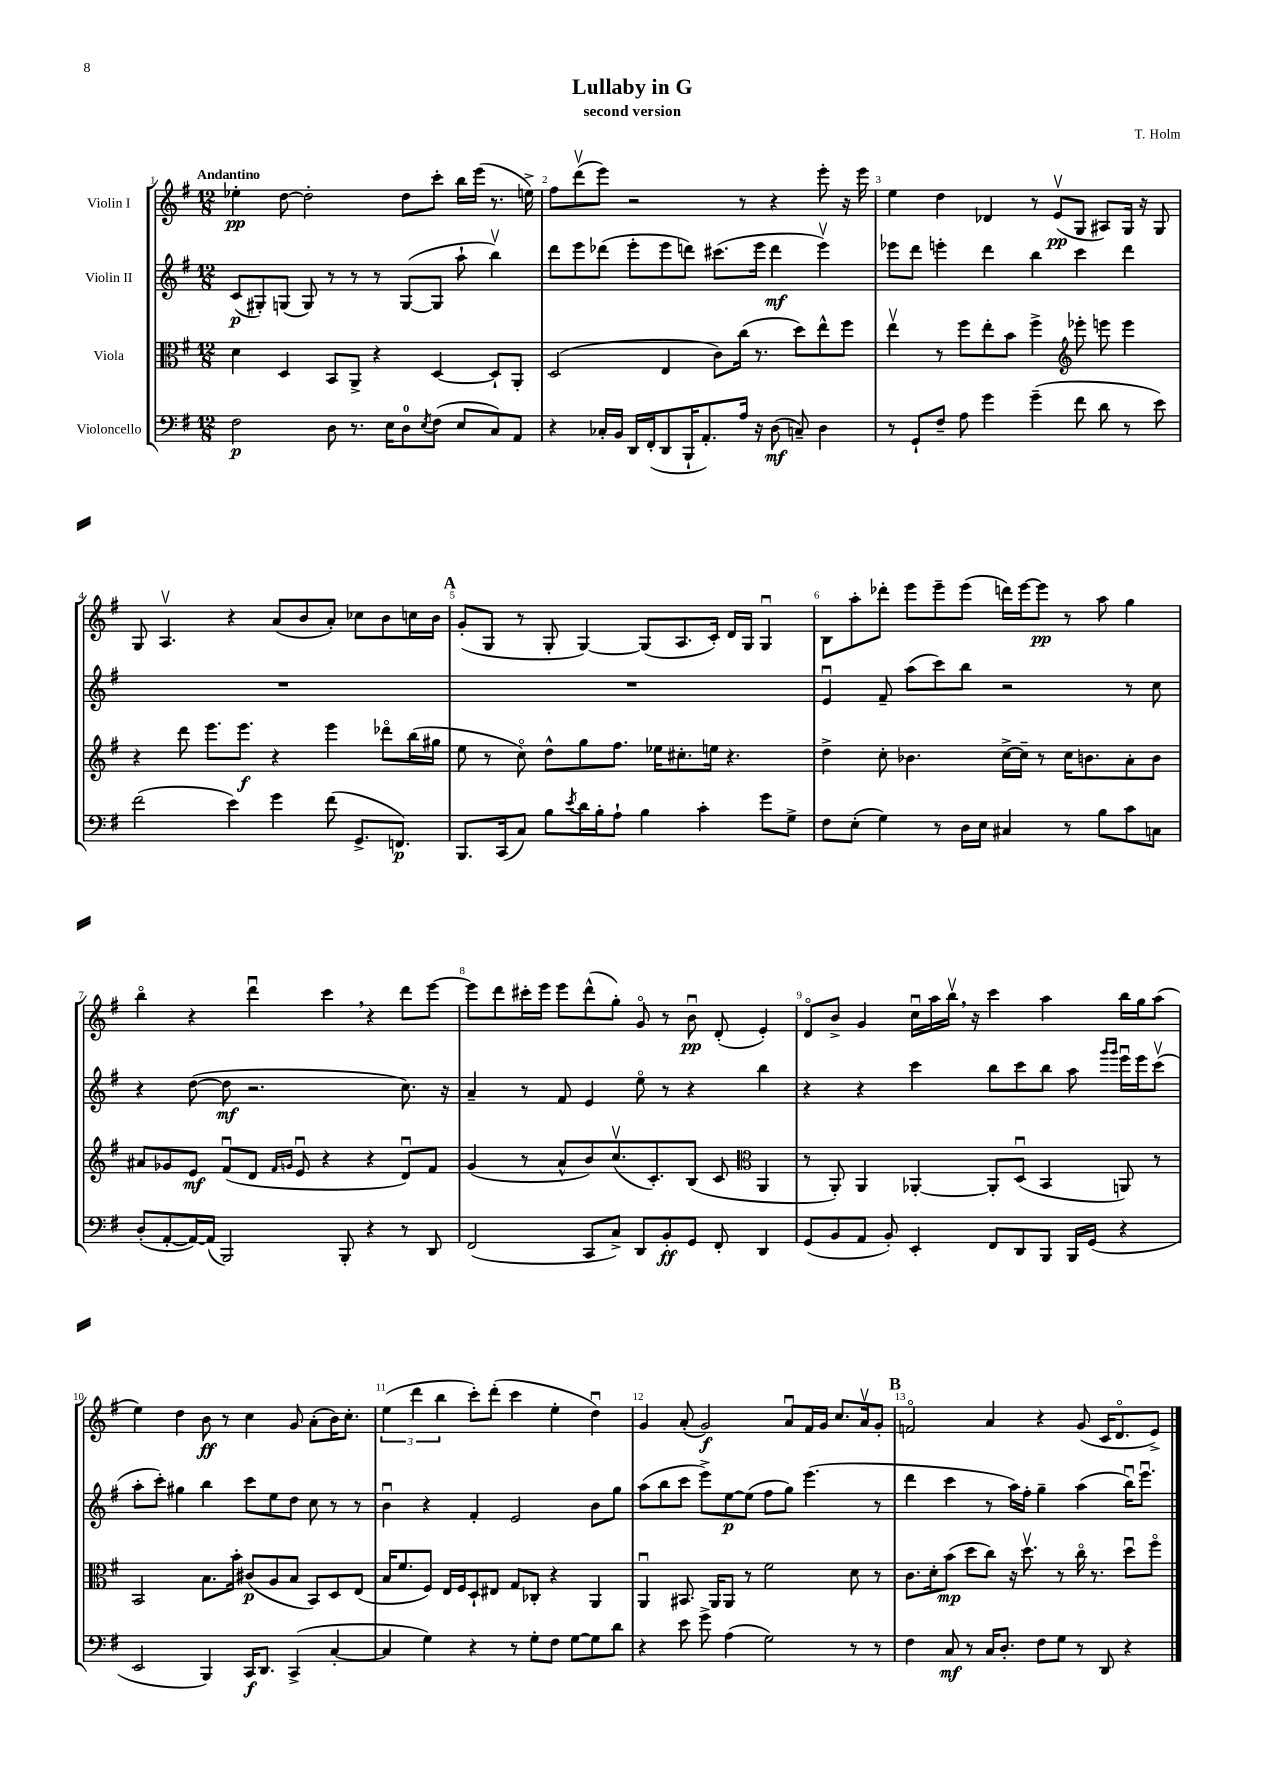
\header { title = "Lullaby in G" composer = "T. Holm" subtitle = "second version" }
<<
\new StaffGroup <<
\new Staff = "s0" \with { instrumentName = "Violin I" } {
    \clef treble \key g \major \numericTimeSignature \time 12/8 \tempo "Andantino"
    ees''4-.\pp d''8~ d''2-. d''8 c'''8-. b''16 e'''16( r8. e''16->) |
    fis''8 d'''8\upbow( e'''8) r2 r8 r4 e'''8-. r16 e'''16 |
    e''4 d''4 des'4 r8 e'8\upbow\pp( g8 ais8) g16 r16 g8 |
    g8 a4.\upbow r4 a'8( b'8 a'8-.) ces''8 b'8 c''16 b'16 |
    \mark \markup { \bold "A" } g'8-.( g8 r8 g8-. g4~) g8( a8. c'16-.) d'16 g16 g4\downbow |
    b8 a''8-. des'''8-. e'''8 e'''8-- e'''8( d'''16) e'''16~ e'''8\pp r8 a''8 g''4 |
    b''4\flageolet r4 d'''4\downbow c'''4 \breathe r4 d'''8 e'''8~ |
    e'''8 d'''8 cis'''16-. e'''16 e'''8 d'''8-^( g''8-.) g'8\flageolet r8 b'8\downbow\pp d'8-.( e'4-.) |
    d'8\flageolet b'8-> g'4 c''16\downbow a''16 b''16\upbow \breathe r16 c'''4 a''4 b''16 g''16 a''8( |
    e''4) d''4 b'8\ff r8 c''4 g'8 a'8-.( b'16) c''8.-. |
    \tuplet 3/2 { e''4( d'''4 b''4 } c'''8-.) d'''8-.( c'''4 e''4-. d''4\downbow) |
    g'4 a'8-.( g'2\f) a'8\downbow fis'16 g'16 c''8. a'16\upbow g'8-. |
    \mark \markup { \bold "B" } f'2\flageolet a'4 r4 g'8( c'16 d'8.\flageolet e'8->) \bar "|." |
}
\new Staff = "s1" \with { instrumentName = "Violin II" } {
    \clef treble \key g \major \numericTimeSignature \time 12/8
    c'8\p( gis8-.) g8( g8) r8 r8 r8 g8~( g8 a''8-! b''4\upbow) |
    d'''8 e'''8 des'''8( e'''8-. e'''8 d'''8) cis'''8.( e'''16 d'''4\mf e'''4\upbow) |
    ees'''8 d'''8 e'''4-. d'''4 b''4 c'''4 d'''4 |
    R1. |
    \mark \markup { \bold "A" } R1. |
    e'4\downbow fis'8-- a''8( c'''8) b''8 r2 r8 c''8 |
    r4 d''8~( d''8\mf r2. c''8.) r16 |
    a'4-- r8 fis'8 e'4 e''8\flageolet r8 r4 b''4 |
    r4 r4 c'''4 b''8 c'''8 b''8 a''8 \grace { g'''16 g'''16 } e'''16\downbow e'''16 c'''8\upbow( |
    a''8-. c'''8-.) gis''4 b''4 c'''8 e''8 d''8 c''8 r8 r8 |
    b'4\downbow r4 fis'4-. e'2 b'8 g''8 |
    a''8( b''8 c'''8 e'''8->) e''8~\p e''8( fis''8 g''8) e'''4.( r8 |
    \mark \markup { \bold "B" } d'''4 c'''4 r8 a''16) fis''16-. g''4-- a''4( b''16\downbow) e'''8.\downbow \bar "|." |
}
\new Staff = "s2" \with { instrumentName = "Viola" } {
    \clef alto \key g \major \numericTimeSignature \time 12/8
    d'4 d4 b,8 a,8-> r4 d4~ d8-! a,8-. |
    d2( e4 c'8) c''16( r8. d''8) e''8-^ fis''8 |
    e''4\upbow r8 fis''8 e''8-. b'8 fis''4-> \clef treble ees'''8-. e'''8 e'''4 |
    r4 d'''8 e'''8. e'''8.\f r4 e'''4 des'''8\flageolet b''16( gis''16 |
    \mark \markup { \bold "A" } e''8 r8 c''8\flageolet) d''8-^ g''8 fis''8. ees''16 cis''8.-. e''16 r4. |
    d''4-> c''8-. bes'4. c''16~-> c''16-- r8 c''16 b'8. a'8-. b'8 |
    ais'8 ges'8 e'8\mf fis'8\downbow( d'8 \grace { fis'16 g'16 } e'8\downbow r4 r4 d'8\downbow) fis'8 |
    g'4( r8 a'8-^ b'8) c''8.\upbow( c'8.-.) b8( c'8 \clef alto a,4 |
    r8 a,8-.) a,4 aes,4~-. aes,8-. d8\downbow( b,4 a,8) r8 |
    b,2 b8. b'16-. cis'8\p( a8 b8 b,8) d8 e8( |
    b16 fis'8. fis8) e16 fis16 d8-! eis8 g8 ces8-. r4 a,4 |
    a,4\downbow bis,8. a,16 a,8 r8 fis'2 d'8 r8 |
    \mark \markup { \bold "B" } c'8. d'16-. b'8\mp( d''8 c''8) r16 d''8.\upbow r8 c''16\flageolet r8. d''8\downbow fis''8\flageolet \bar "|." |
}
\new Staff = "s3" \with { instrumentName = "Violoncello" } {
    \clef bass \key g \major \numericTimeSignature \time 12/8
    fis2\p d8 r8. e16 d8-0 \acciaccatura { e8 } fis8( e8 c8) a,8 |
    r4 ces16-. b,16 d,16 fis,16-.( d,8 b,,16-! a,8.-.) a16 r16 d8\mf( c8--) d4 |
    r8 g,8-! fis8-- a8 g'4 g'4--( fis'8 d'8 r8 e'8) |
    fis'2( e'4) g'4 fis'8( g,8.-> f,8.\p) |
    \mark \markup { \bold "A" } b,,8. c,16( c8) b8 \acciaccatura { e'8 } d'16 b16-. a8-! b4 c'4-. g'8 g8-> |
    fis8 e8-.( g4) r8 d16 e16 cis4 r8 b8 c'8 c8 |
    d8-.( a,8~-. a,16~) a,16( b,,2) b,,8-. r4 r8 d,8 |
    fis,2( c,8 c8->) d,8 b,8-.\ff g,8 fis,8-. d,4 |
    g,8( b,8 a,8 b,8-.) e,4-. fis,8 d,8 b,,8 b,,16 g,16( r4 |
    e,2 b,,4) c,16\f d,8. c,4->( c4~-. |
    c4 g4) r4 r8 g8-. fis8 g8~ g8 d'8 |
    r4 e'8 g'8-> a4( g2) r8 r8 |
    \mark \markup { \bold "B" } fis4 c8\mf r8 c16 d8.-. fis8 g8 r8 d,8 r4 \bar "|." |
}
>>
>>
\layout { \context { \Score \override BarNumber.break-visibility = ##(#f #t #t) barNumberVisibility = #all-bar-numbers-visible } }
